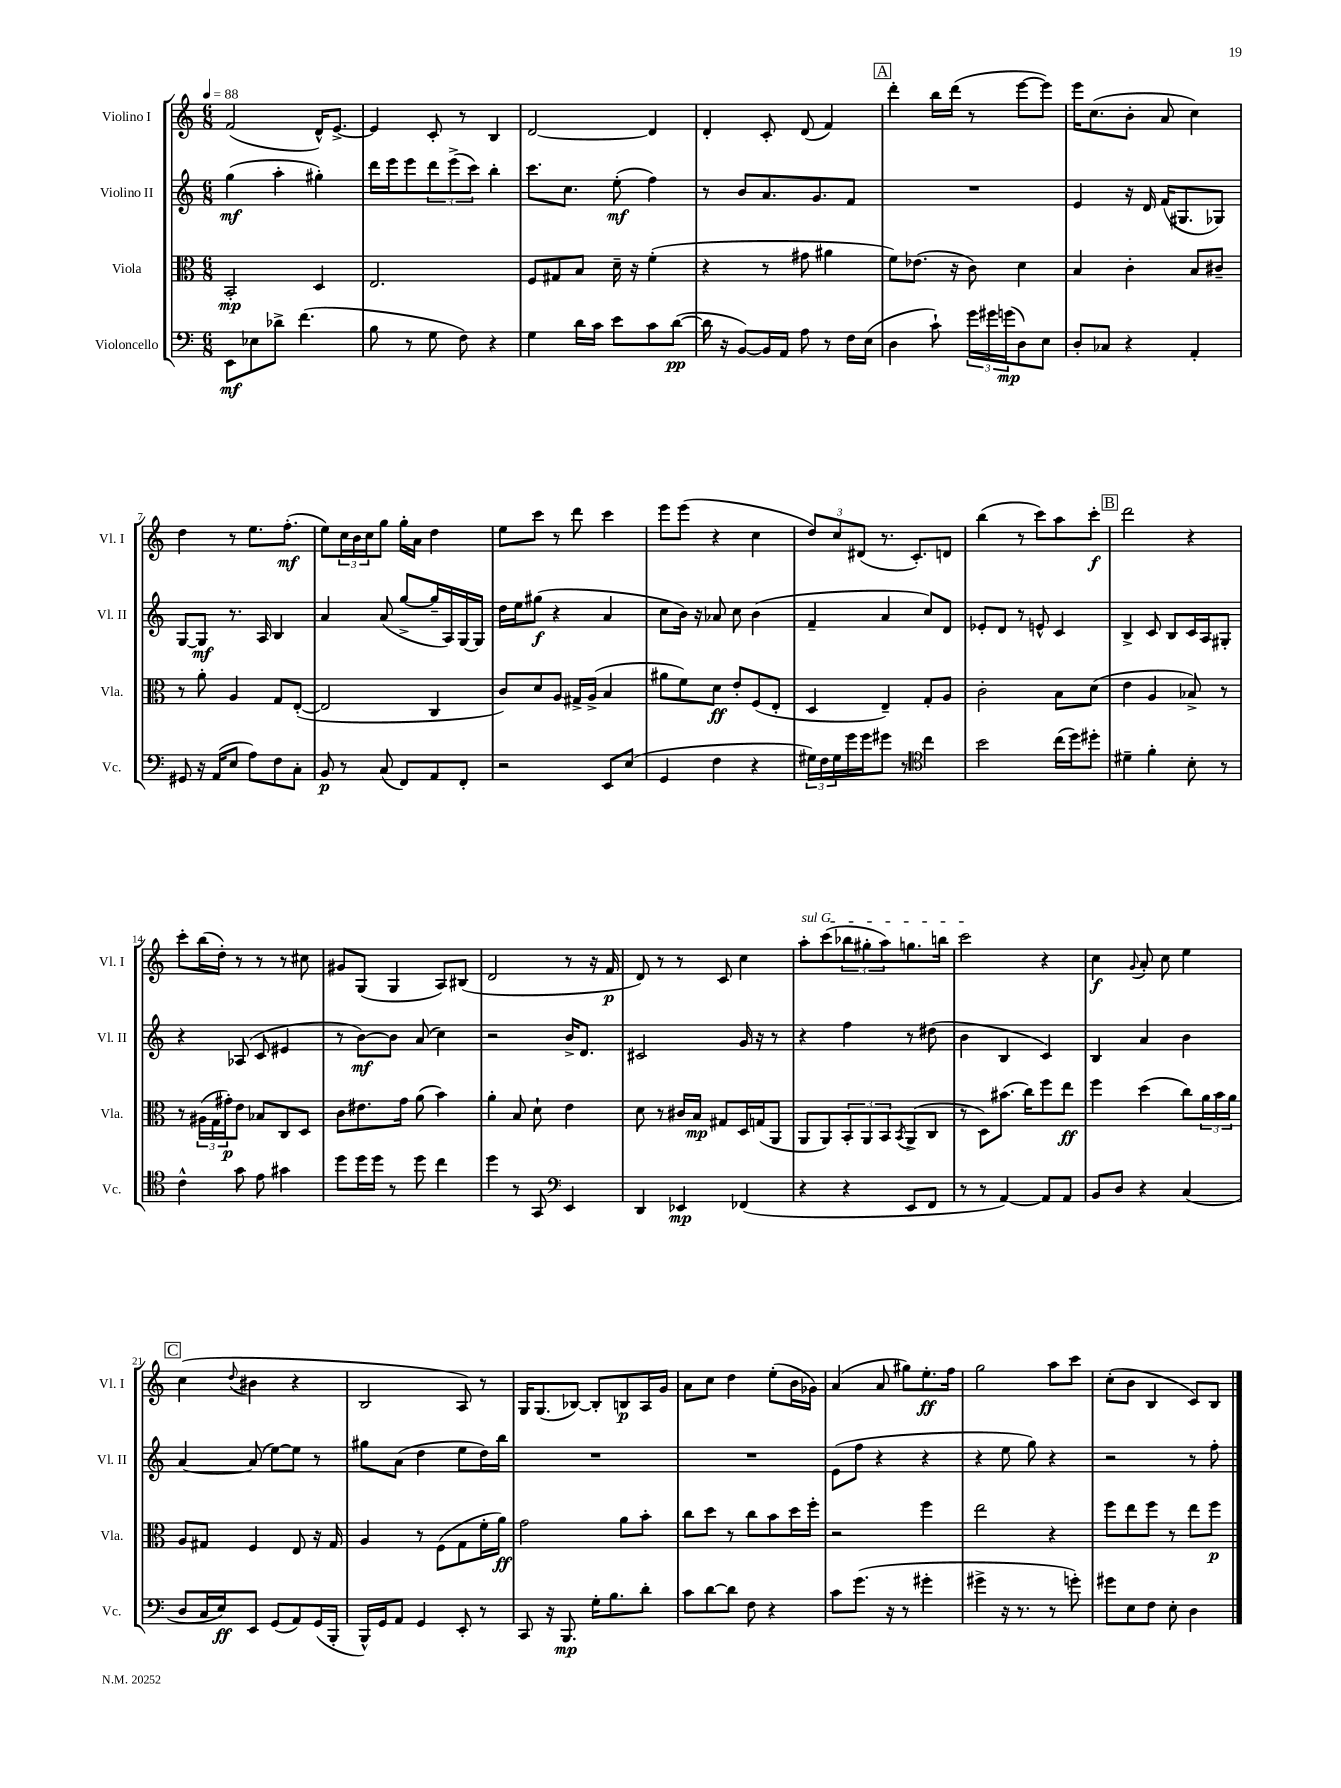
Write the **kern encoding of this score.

**kern	**dynam	**kern	**dynam	**kern	**dynam	**kern	**dynam
*part4	*part4	*part3	*part3	*part2	*part2	*part1	*part1
*staff4	*staff4	*staff3	*staff3	*staff2	*staff2	*staff1	*staff1
*I"Violoncello	*	*I"Viola	*	*I"Violino II	*	*I"Violino I	*
*I'Vc.	*	*I'Vla.	*	*I'Vl. II	*	*I'Vl. I	*
*clefF4	*	*clefC3	*	*clefG2	*	*clefG2	*
*k[]	*	*k[]	*	*k[]	*	*k[]	*
*M6/8	*	*M6/8	*	*M6/8	*	*M6/8	*
*MM88	*	*MM88	*	*MM88	*	*MM88	*
=1	=1	=1	=1	=1	=1	=1	=1
8EE\L	mf	2BB'/	mp	(4gg\	mf	(2f/	.
8E-X\	.	.	.	.	.	.	.
8d-X^\J	.	.	.	4aa'\	.	.	.
(4.f\	.	.	.	.	.	.	.
.	.	4D/	.	4gg#X'\)	.	16d^^/KL)	.
.	.	.	.	.	.	[8.e^/J	.
=2	=2	=2	=2	=2	=2	=2	=2
8B\	.	2.E/	.	16ddd\LL	.	4e/]	.
.	.	.	.	16eee\J	.	.	.
8r	.	.	.	8eee\	.	.	.
8G\	.	.	.	12ddd\	.	8c'/	.
.	.	.	.	(12eee^\	.	.	.
8F\)	.	.	.	.	.	8r	.
.	.	.	.	12ccc\J)	.	.	.
4r	.	.	.	4bb'\	.	4B/	.
=3	=3	=3	=3	=3	=3	=3	=3
4G\	.	8F/L	.	8.ccc\L	.	[2d/	.
.	.	8G#X/	.	.	.	.	.
.	.	.	.	8.cc\J	.	.	.
16d\LL	.	8B/J	.	.	.	.	.
16c\JJ	.	.	.	.	.	.	.
8e\L	.	16d~\	.	(8ee'\	mf	.	.
.	.	16r	.	.	.	.	.
8c\	.	(4f'\	.	4ff\)	.	4d/]	.
([8d\J	pp	.	.	.	.	.	.
=4	=4	=4	=4	=4	=4	=4	=4
16d\]	.	4r	.	8r	.	4d'/	.
16r	.	.	.	.	.	.	.
[8BB/L)	.	.	.	8b/L	.	.	.
16BB/L]	.	8r	.	8.a/	.	8c'/	.
16AA/JJ	.	.	.	.	.	.	.
8A\	.	8g#X\	.	.	.	(8d/	.
.	.	.	.	8.g/	.	.	.
8r	.	4a#X\	.	.	.	4f/)	.
16F\LL	.	.	.	8f/J	.	.	.
(16E\JJ	.	.	.	.	.	.	.
!!LO:REH:place=s1:t=A
=5	=5	=5	=5	=5	=5	=5	=5
4D\	.	8f\L)	.	2.r	.	4ddd'\	.
.	.	(8.e-X\J	.	.	.	.	.
8c`\)	.	.	.	.	.	16bb\LL	.
.	.	16r	.	.	.	(16ddd\JJ	.
24g\LL	.	8c\)	.	.	.	8r	.
24g#X\	.	.	.	.	.	.	.
(24gn\J	mp	.	.	.	.	.	.
8D\)	.	4d\	.	.	.	[8eee\L	.
8E\J	.	.	.	.	.	8eee\J])	.
=6	=6	=6	=6	=6	=6	=6	=6
8D'/L	.	4B/	.	4e/	.	16eee\KL	.
.	.	.	.	.	.	(8.cc\	.
8C-X/J	.	.	.	.	.	.	.
4r	.	4c'\	.	16r	.	8b'\J	.
.	.	.	.	16d/	.	.	.
.	.	.	.	(16f/KL	.	8a/	.
.	.	.	.	8.G#X/	.	.	.
4AA'/	.	8B/L	.	.	.	4cc\)	.
.	.	8c#X~/J	.	8G-X/J)	.	.	.
!!LO:LB:g=z
=7	=7	=7	=7	=7	=7	=7	=7
8GG#X/	.	8r	.	[8G/L	.	4dd\	.
16r	.	8a'\	.	8G/J]	mf	.	.
(16AA/KL	.	.	.	.	.	.	.
8E/J	.	4A/	.	8.r	.	8r	.
8A\L)	.	.	.	.	.	8.ee\L	.
.	.	.	.	16A/	.	.	.
8F\	.	8G/L	.	4B/	.	.	.
.	.	.	.	.	.	(8.ff'\J	mf
8C'\J	.	([8E'/J	.	.	.	.	.
=8	=8	=8	=8	=8	=8	=8	=8
8BB/	p	2E/]	.	4a/	.	8ee\L)	.
8r	.	.	.	.	.	24cc\L	.
.	.	.	.	.	.	24b\	.
.	.	.	.	.	.	24cc\J	.
(8C/	.	.	.	(8a/	.	8gg\J	.
8FF/L)	.	.	.	[8gg^/L	.	16gg'\LL	.
.	.	.	.	.	.	16a\JJ	.
8AA/	.	4C/	.	16gg~/L]	.	4dd\	.
.	.	.	.	16A/)	.	.	.
8FF'/J	.	.	.	[16G/	.	.	.
.	.	.	.	16G/JJ]	.	.	.
=9	=9	=9	=9	=9	=9	=9	=9
2r	.	8c/L)	.	16dd\LL	.	8ee\L	.
.	.	.	.	16ee\J	.	.	.
.	.	8d/	.	(8gg#X\J	f	8ccc\J	.
.	.	8A/J	.	4r	.	8r	.
.	.	16G#X^/LL	.	.	.	8ddd\	.
.	.	(16A^/JJ	.	.	.	.	.
8EE/L	.	4B/	.	4a/	.	4ccc\	.
(8E/J	.	.	.	.	.	.	.
=10	=10	=10	=10	=10	=10	=10	=10
4GG/	.	8a#X\L	.	8cc\L	.	8eee\L	.
.	.	8f\)	.	16b\Jk)	.	(8eee\J	.
.	.	.	.	16r	.	.	.
4F\	.	8d\J	ff	8a-X/	.	4r	.
.	.	8e'/L	.	8cc\	.	.	.
4r	.	(8F/	.	(4b\	.	4cc\	.
.	.	8E'/J	.	.	.	.	.
=11	=11	=11	=11	=11	=11	=11	=11
24G#X\LL)	.	4D/	.	4f~/	.	12dd/L)	.
24F\	.	.	.	.	.	.	.
24G#\	.	.	.	.	.	12cc/	.
16g\	.	.	.	.	.	.	.
.	.	.	.	.	.	(12d#X/J	.
16g\J	.	.	.	.	.	.	.
8g#X\J	.	4E~/)	.	4a/	.	8.r	.
8r	.	.	.	.	.	.	.
.	.	.	.	.	.	8.c'/L)	.
*clefC4	*	*	*	*	*	*	*
4cc\	.	8G'/L	.	8cc/L)	.	.	.
.	.	8A/J	.	8d/J	.	8dn/J	.
=12	=12	=12	=12	=12	=12	=12	=12
2b\	.	2c'\	.	8e-X'/L	.	(4bb\	.
.	.	.	.	8d/J	.	.	.
.	.	.	.	8r	.	8r	.
.	.	.	.	8en^^/	.	8ccc\L)	.
(16cc\LL	.	8B\L	.	4c/	.	8aa\	.
16dd\J)	.	.	.	.	.	.	.
8dd#X'\J	.	(8d\J	.	.	.	8ccc'\J	f
!!LO:REH:place=s1:t=B
=13	=13	=13	=13	=13	=13	=13	=13
4d#X~\	.	4e\	.	4B^/	.	2ddd\	.
4f'\	.	4A/	.	8c/	.	.	.
.	.	.	.	8B/L	.	.	.
8B'\	.	8B-X^/)	.	16c/L	.	4r	.
.	.	.	.	16A/J	.	.	.
8r	.	8r	.	8G#X'/J	.	.	.
!!LO:LB:g=z
=14	=14	=14	=14	=14	=14	=14	=14
4c^^\	.	8r	.	4r	.	8ccc'\L	.
.	.	(24A#X\LL	.	.	.	(16bb\L	.
.	.	24G\	.	.	.	.	.
.	.	.	.	.	.	16dd'\JJ)	.
.	.	24g#X'\J)	p	.	.	.	.
8g\	.	8e\J	.	(8A-X/	.	8r	.
8e\	.	8B-X/L	.	8c/	.	8r	.
4g#X\	.	8C/	.	4e#X/	.	8r	.
.	.	8D/J	.	.	.	8cc#X\	.
=15	=15	=15	=15	=15	=15	=15	=15
8dd\L	.	8c\L	.	8r	.	8g#X/L	.
16dd\L	.	8.e#X\	.	[8b\L)	mf	(8G/J	.
16dd\JJ	.	.	.	.	.	.	.
8r	.	.	.	8b\J]	.	4G/	.
.	.	16g\Jk	.	.	.	.	.
8dd\	.	(8a\	.	(8a/	.	.	.
4cc\	.	4b\)	.	4cc\)	.	8A/L)	.
.	.	.	.	.	.	(8B#X/J	.
=16	=16	=16	=16	=16	=16	=16	=16
4dd\	.	4a'\	.	2r	.	2d/	.
8r	.	8B/	.	.	.	.	.
8GG/	.	8d`\	.	.	.	.	.
*clefF4	*	*	*	*	*	*	*
4EE/	.	4e\	.	16b^/KL	.	8r	.
.	.	.	.	8.d/J	.	.	.
.	.	.	.	.	.	16r	.
.	.	.	.	.	.	16f/	p
=17	=17	=17	=17	=17	=17	=17	=17
4DD/	.	8d\	.	2c#X/	.	8d/)	.
.	.	8r	.	.	.	8r	.
4EE-X/	mp	16c#X/LL	.	.	.	8r	.
.	.	16B/JJ	mp	.	.	.	.
.	.	8G#X/L	.	.	.	8c/	.
(4FF-X/	.	16D/L	.	16g/	.	4cc\	.
.	.	(16Gn/J	.	16r	.	.	.
.	.	8AA/J	.	8r	.	.	.
=18	=18	=18	=18	=18	=18	=18	=18
!	!	!	!	!	!	!LO:TX:a:i:t=sul G	!
4r	.	8AA/L	.	4r	.	8aa'\L	.
.	.	8AA/)	.	.	.	(8ccc\	.
4r	.	12BB'/	.	4ff\	.	12bb-X\	.
.	.	12AA/	.	.	.	12gg#X'\	.
.	.	12BB/	.	.	.	12aa\)	.
.	.	8qBB/	.	.	.	.	.
8EE/L	.	(8AA^/	.	8r	.	8.ggn\	.
8FF/J	.	8C/J	.	(8dd#X\	.	.	.
.	.	.	.	.	.	16bbn\Jk	.
=19	=19	=19	=19	=19	=19	=19	=19
8r	.	8r	.	4b\	.	2ccc\	.
8r	.	8D\L)	.	.	.	.	.
[4AA/)	.	(8.b#X\J	.	4B/	.	.	.
.	.	16cc\KL)	.	.	.	.	.
8AA/L]	.	8ff\	.	4c/)	.	4r	.
8AA/J	.	8ee\J	ff	.	.	.	.
=20	=20	=20	=20	=20	=20	=20	=20
8BB/L	.	4ff\	.	4B/	.	4cc\	f
8D/J	.	.	.	.	.	.	.
.	.	.	.	.	.	8qqg/	.
4r	.	(4dd\	.	4a/	.	8a'/	.
.	.	.	.	.	.	8cc\	.
(4C/	.	8cc\L)	.	4b\	.	4ee\	.
.	.	24a\L	.	.	.	.	.
.	.	24b\	.	.	.	.	.
.	.	24a\JJ	.	.	.	.	.
!!LO:LB:g=z
!!LO:REH:place=s1:t=C
=21	=21	=21	=21	=21	=21	=21	=21
8D/L	.	8A/L	.	[4a/	.	(4cc\	.
16C/L	.	8G#X/J	.	.	.	.	.
16E/J)	ff	.	.	.	.	.	.
.	.	.	.	.	.	8qqdd/	.
8EE/J	.	4F/	.	(8a/]	.	4b#X\	.
(8GG/L	.	.	.	[8ee\L)	.	.	.
8AA/)	.	8E/	.	8ee\J]	.	4r	.
(16GG/L	.	16r	.	8r	.	.	.
16BBB'/JJ	.	16G#/	.	.	.	.	.
=22	=22	=22	=22	=22	=22	=22	=22
16BBB^^/LL)	.	4A/	.	8gg#X\L	.	2B/	.
16GG/J	.	.	.	.	.	.	.
8AA/J	.	.	.	(8a\J	.	.	.
4GG/	.	8r	.	4dd\	.	.	.
.	.	(8F\L	.	.	.	.	.
8EE'/	.	8G\	.	8ee\L	.	8A/)	.
8r	.	16f'\L	.	16dd\L)	.	8r	.
.	.	16a\JJ)	ff	16bb\JJ	.	.	.
=23	=23	=23	=23	=23	=23	=23	=23
8CC/	.	2g\	.	2.r	.	16G/KL	.
.	.	.	.	.	.	(8.G/	.
16r	.	.	.	.	.	.	.
8.BBB/	mp	.	.	.	.	.	.
.	.	.	.	.	.	[8B-X/J)	.
16G'\KL	.	.	.	.	.	8B-'/L]	.
8.B\	.	.	.	.	.	.	.
.	.	8a\L	.	.	.	8Bn/	p
8d'\J	.	8b'\J	.	.	.	16A/L	.
.	.	.	.	.	.	16g/JJ	.
=24	=24	=24	=24	=24	=24	=24	=24
8c\L	.	8cc\L	.	2.r	.	8a\L	.
[8d\	.	8dd\J	.	.	.	8cc\J	.
8d\J]	.	8r	.	.	.	4dd\	.
8F\	.	8cc\L	.	.	.	.	.
4r	.	8b\	.	.	.	(8ee'\L	.
.	.	16dd\L	.	.	.	16b\L	.
.	.	16ff'\JJ	.	.	.	16g-X\JJ)	.
=25	=25	=25	=25	=25	=25	=25	=25
8c\L	.	2r	.	(8e\L	.	(4a/	.
(8.g\J	.	.	.	8ff\J	.	.	.
.	.	.	.	4r	.	8a/	.
16r	.	.	.	.	.	.	.
8r	.	.	.	.	.	8gg#X\L)	.
4g#X'\	.	4ff\	.	4r	.	8.ee'\	ff
.	.	.	.	.	.	16ff\Jk	.
=26	=26	=26	=26	=26	=26	=26	=26
4g#X^\	.	2ee\	.	4r	.	2gg\	.
16r	.	.	.	8ee\	.	.	.
8.r	.	.	.	.	.	.	.
.	.	.	.	8gg\)	.	.	.
8r	.	4r	.	4r	.	8aa\L	.
8gn'\)	.	.	.	.	.	8ccc\J	.
=27	=27	=27	=27	=27	=27	=27	=27
8g#X\L	.	8ff\L	.	2r	.	(8cc'\L	.
8E\	.	8ee\	.	.	.	8b\J	.
8F\J	.	8ff\J	.	.	.	4B/	.
8E'\	.	8r	.	.	.	.	.
4D\	.	8ee\L	.	8r	.	8c/L)	.
.	.	8ff\J	p	8ff'\	.	8B/J	.
==	==	==	==	==	==	==	==
*-	*-	*-	*-	*-	*-	*-	*-
